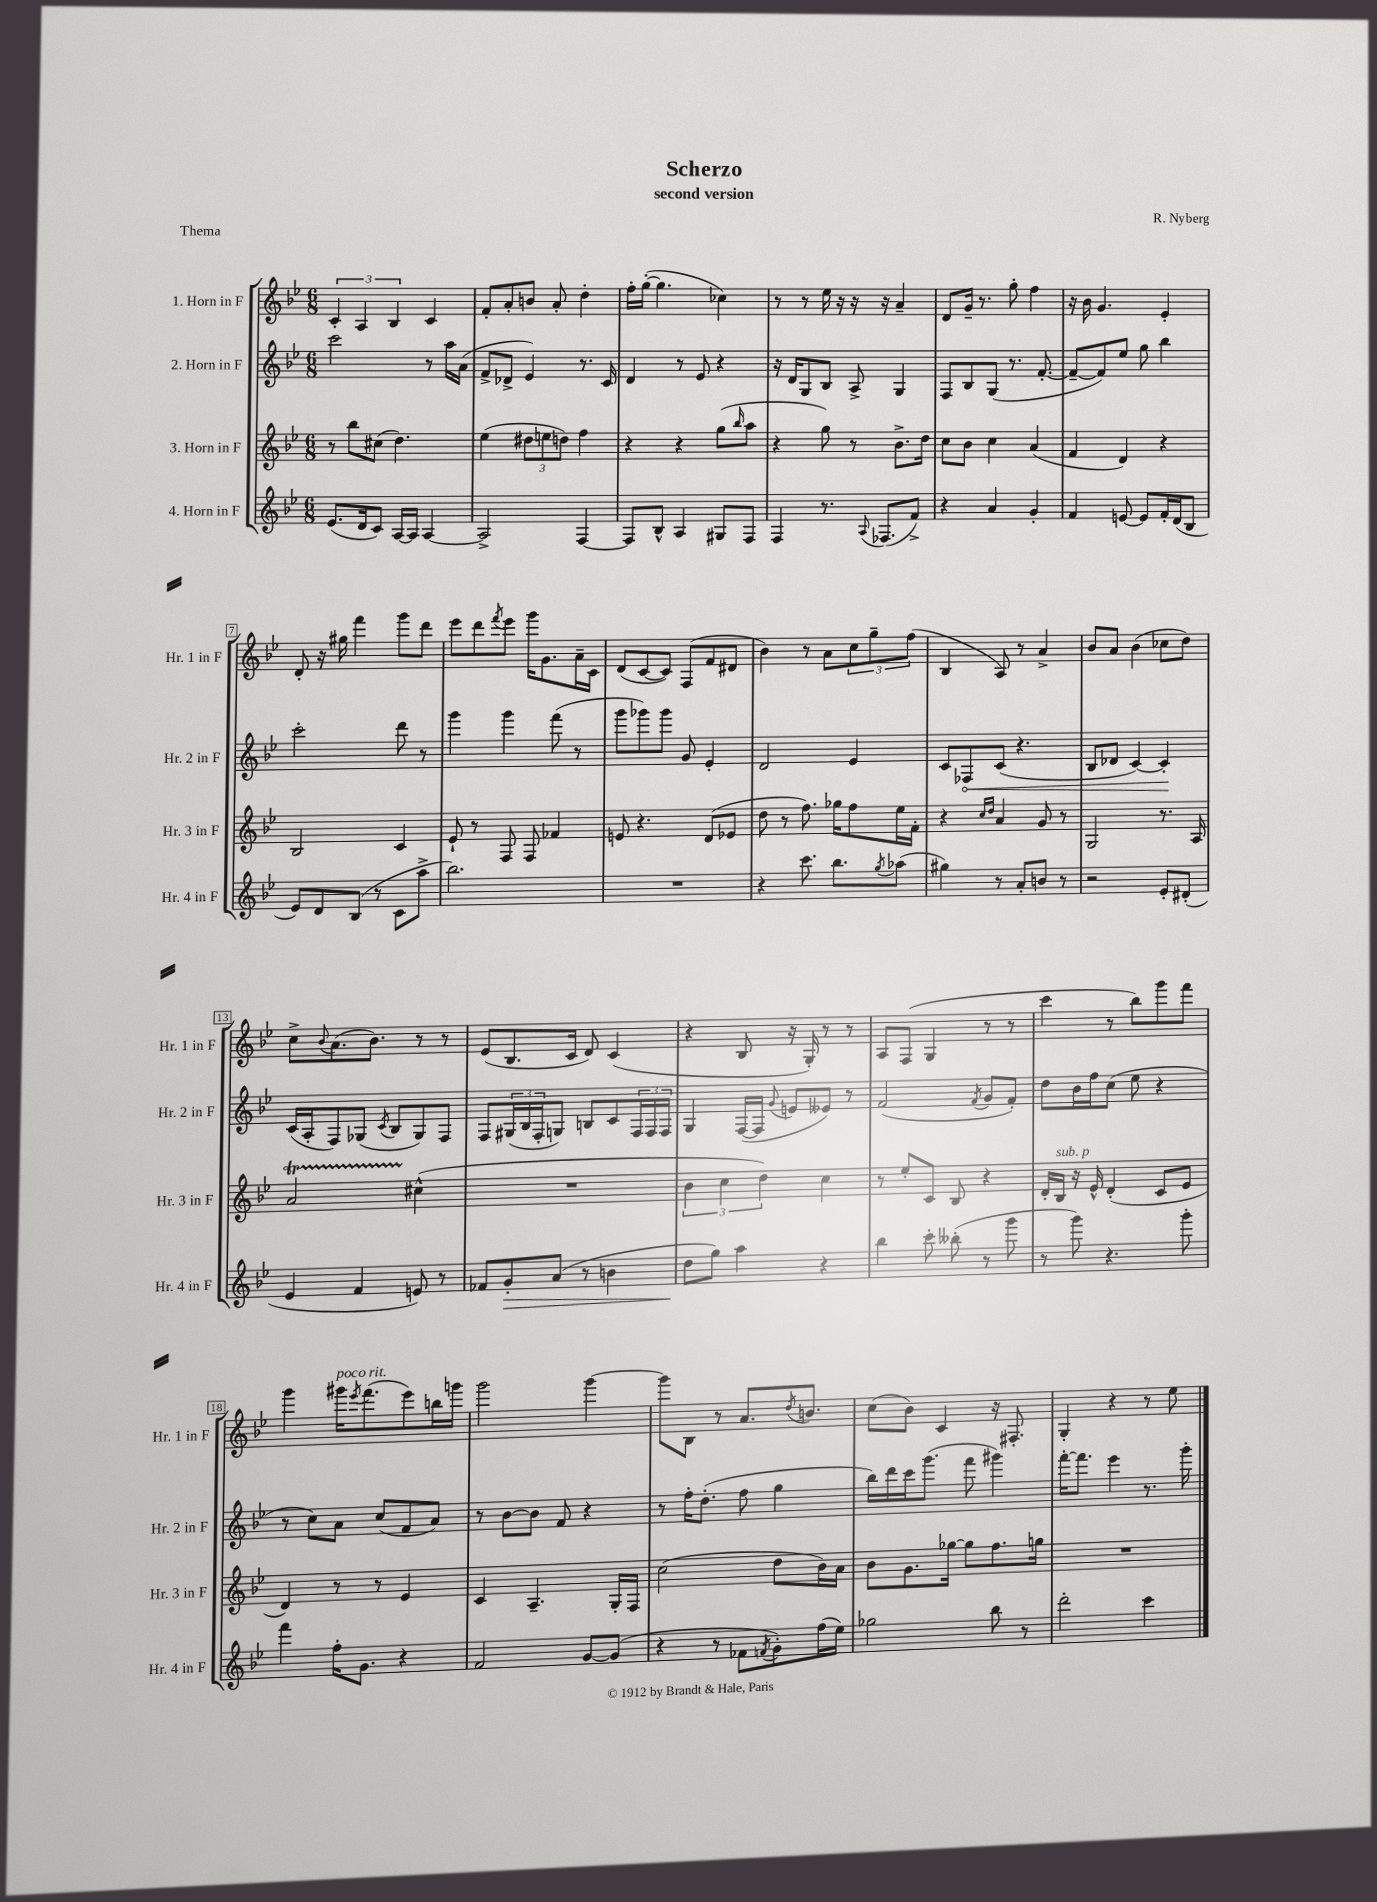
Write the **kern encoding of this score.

**kern	**dynam	**kern	**kern	**dynam	**kern
*part4	*part4	*part3	*part2	*part2	*part1
*staff4	*staff4	*staff3	*staff2	*staff2	*staff1
*I"4. Horn in F	*	*I"3. Horn in F	*I"2. Horn in F	*	*I"1. Horn in F
*I'Hr. 4 in F	*	*I'Hr. 3 in F	*I'Hr. 2 in F	*	*I'Hr. 1 in F
*clefG2	*	*clefG2	*clefG2	*	*clefG2
*k[b-e-]	*	*k[b-e-]	*k[b-e-]	*	*k[b-e-]
*M6/8	*	*M6/8	*M6/8	*	*M6/8
=1	=1	=1	=1	=1	=1
(8.e-/L	.	8r	2ccc\	.	6c'/
.	.	8bb-\L	.	.	.
.	.	.	.	.	6A/
16d/k	.	.	.	.	.
8c/J)	.	(8cc#X\J	.	.	.
.	.	.	.	.	6B-/
[16A/LL	.	4.dd\)	.	.	.
16A/JJ]	.	.	.	.	.
[4A/	.	.	8r	.	4c/
.	.	.	16aa\LL	.	.
.	.	.	(16a\JJ	.	.
=2	=2	=2	=2	=2	=2
2A^/]	.	(4ee-\	8f^/L	.	8f'/L
.	.	.	8d-X^/J	.	8a'/
.	.	12dd#X\L	4e-/)	.	8bn/J
.	.	12een\	.	.	.
.	.	.	.	.	8a'/
.	.	12ddn\J)	.	.	.
[4F/	.	4ff\	8.r	.	4dd'\
.	.	.	16c/	.	.
=3	=3	=3	=3	=3	=3
8F/L]	.	4r	4d/	.	16ff'\LL
.	.	.	.	.	([16gg'\JJ
8B-^^/J	.	.	.	.	4.gg\]
4A/	.	4r	8r	.	.
.	.	.	8e-/	.	.
8G#X/L	.	(8gg\L	4r	.	4cc-X\)
.	.	16qqbb-/	.	.	.
8F/J	.	8aa\J	.	.	.
=4	=4	=4	=4	=4	=4
4F/	.	4r	16r	.	8r
.	.	.	16d/KL	.	.
.	.	.	8G/	.	8r
8.r	.	8gg\)	8B-/J	.	16ee-\
.	.	.	.	.	16r
.	.	8r	8A^/	.	16r
8qqA/	.	.	.	.	.
(8.F-X/L	.	.	.	.	16r
.	.	8.b-^\L	4G/	.	4a~/
8f^/J)	.	.	.	.	.
.	.	16dd\Jk	.	.	.
=5	=5	=5	=5	=5	=5
4r	.	8cc\L	8F/L	.	8d/L
.	.	8b-\J	8B-/	.	16g~/Jk
.	.	.	.	.	8.r
4a/	.	4cc\	(8G/J	.	.
.	.	.	8.r	.	8gg'\
4g'/	.	(4a/	.	.	4ff\
.	.	.	[8.f'/	.	.
=6	=6	=6	=6	=6	=6
4f/	.	4f/	8f~/L_	.	16r
.	.	.	.	.	16b-\
.	.	.	8f/])	.	4.g/
[8en/	.	4d/)	8ee-/J	.	.
8e/L]	.	.	8gg\	.	.
16f'/L	.	4r	4bb-\	.	4e-'/
(16d/J	.	.	.	.	.
8B-/J	.	.	.	.	.
!!LO:LB:g=z
=7	=7	=7	=7	=7	=7
8e-/L)	.	2B-/	2ccc'\	.	8d'/
8d/	.	.	.	.	16r
.	.	.	.	.	16gg#X\
(8B-/J	.	.	.	.	4fff\
8r	.	.	.	.	.
8c\L	.	4c/	8ddd\	.	8ggg\L
8aa^\J	.	.	8r	.	8ddd\J
=8	=8	=8	=8	=8	=8
2.bb-\)	.	8e-`/	4ggg\	.	8eee-\L
.	.	8r	.	.	8ddd\
.	.	.	.	.	8qfff/
.	.	8F/	4ggg\	.	8eee-\J
.	.	8F/	.	.	16ggg\KL
.	.	.	.	.	8.g\
.	.	4f-X/	(8fff\	.	.
.	.	.	8r	.	16a~\L
.	.	.	.	.	16c\JJ
=9	=9	=9	=9	=9	=9
2.r	.	8en/	8ggg\L	.	(8d/L
.	.	4.r	8ggg-X\)	.	[8c/
.	.	.	8ggg-\J	.	8c/J])
.	.	.	8g/	.	(8F/L
.	.	(8d/L	4e-'/	.	8f/
.	.	8e-X/J	.	.	8d#X/J
=10	=10	=10	=10	=10	=10
4r	.	8dd\	2d/	.	4b-\)
.	.	8r	.	.	.
8.ccc\	.	8.ff\)	.	.	8r
.	.	.	.	.	8a\L
8.bb-\L	.	16gg-X\KL	.	.	.
.	.	8ff\	4e-/	.	12cc\
.	.	.	.	.	12gg~\
8qgg/	.	.	.	.	.
(8aa-X\J	.	16ee-\L	.	.	.
.	.	.	.	.	(12ff\J
.	.	16f'\JJ	.	.	.
=11	=11	=11	=11	=11	=11
4gg#X\)	.	4r	8c/L	.	4B-/
!	!	!	!	!LO:HP:b	!
.	.	.	8F-X/	<	.
.	.	16qqcc/LL	.	.	.
.	.	16qqdd/JJ	.	.	.
8r	.	4a/	(8c/J	.	8A/)
8a'/L	.	.	4.r	.	8r
8bn/J	.	8g/	.	.	4a^/
8r	.	8r	.	.	.
=12	=12	=12	=12	=12	=12
2r	.	2G/	8B-/L	.	8b-/L
.	.	.	8d-X/J	.	8a/J
.	.	.	[4c/)	.	(4b-\
8e-'/L	.	8.r	4c'/]	.	8cc-X\L
(8d#X'/J	.	.	.	.	8dd\J)
.	.	16A/	.	.	.
.	.	.	.	[	.
!!LO:LB:g=z
=13	=13	=13	=13	=13	=13
4e-/	.	2at/	(16c/LL	.	8cc^\L
.	.	.	16A'/J	.	.
.	.	.	.	.	8qqb-/
.	.	.	8F/)	.	(8.a\
4f/	.	.	(8G-X/J	.	.
.	.	.	.	.	8.b-\J)
.	.	.	8qc/	.	.
.	.	.	8B-/L	.	.
8en/)	.	(4cc#X^^\	8G-/)	.	8r
8r	.	.	8F/J	.	8r
=14	=14	=14	=14	=14	=14
8f-X/L	.	2.r	8F/L	.	(8e-/L
!	!LO:HP:b	!	!	!	!
8g'/	>	.	(24G#X/L	.	8.B-/
.	.	.	24B-/	.	.
.	.	.	24F'/J	.	.
(8a/J	.	.	8Gn/J)	.	.
.	.	.	.	.	16c/Jk
8r	.	.	8Bn/L	.	8d/)
4bn\	.	.	8c/	.	(4c/
.	.	.	24F/L	.	.
.	.	.	24F/	.	.
.	.	.	24F/JJ	.	.
=15	=15	=15	=15	=15	=15
8dd\L	.	6b-\	4G/	.	4r
8gg\J)	]	.	.	.	.
.	.	6cc\	.	.	.
4aa\	.	.	([16F/LL	.	8B-/
.	.	.	16F/JJ]	.	.
.	.	6dd\)	.	.	.
.	.	.	8qqg/	.	.
.	.	.	8en/L	.	16r
.	.	.	.	.	16G'/)
4r	.	4cc\	8e--X/J)	.	8r
.	.	.	8r	.	8r
=16	=16	=16	=16	=16	=16
4bb-\	.	8r	(2f/	.	8A/L
.	.	8ee-'/L	.	.	(8F/J
8ccc'\	.	8c/J	.	.	4G/
(8bb--X'\	.	8B-/	.	.	.
.	.	.	8qf/	.	.
8r	.	4r	8g/L	.	8r
8ggg\	.	.	8f'/J)	.	8r
=17	=17	=17	=17	=17	=17
8r	.	16d'/LL	8dd\L	.	4ccc\
!	!	!LO:TX:a:i:t=sub. p	!	!	!
.	.	16B-/JJ	.	.	.
8ggg\)	.	16r	16b-\L	.	.
.	.	16e-^^/	16ff\J	.	.
4.r	.	(4d'/	(8cc\J	.	8r
.	.	.	8ee-\	.	8bb-\L)
.	.	8c/L	4r	.	8ggg\
8ggg'\	.	8e-/J	.	.	8fff\J
!!LO:LB:g=z
=18	=18	=18	=18	=18	=18
4fff\	.	4d/)	8r	.	4ggg\
.	.	.	8cc\L)	.	.
!	!	!	!	!	!LO:TX:a:i:t=poco rit.
16ff'\KL	.	8r	8a\J	.	16ggg#X\KL
.	.	.	.	.	8qeee-/
8.g\J	.	.	.	.	(8.fff\
.	.	8r	(8cc/L	.	.
4r	.	4e-/	8f/	.	8eee-\)
.	.	.	8a/J)	.	16bbn\L
.	.	.	.	.	16gggn\JJ
=19	=19	=19	=19	=19	=19
2f/	.	4c/	8r	.	2ggg\
.	.	.	[8b-\L	.	.
.	.	4.A~/	8b-\J]	.	.
.	.	.	8f/	.	.
[8g/L	.	.	4r	.	[4ggg\
(8g/J]	.	16G'/LL	.	.	.
.	.	16F/JJ	.	.	.
=20	=20	=20	=20	=20	=20
4r	.	(2cc\	8r	.	8ggg\L]
.	.	.	16ff'\KL	.	8B-\J
.	.	.	(8.dd'\J	.	.
8r	.	.	.	.	8r
8f-X\L	.	.	8ff\	.	8.a/L
8qfn/	.	.	.	.	.
8g'\)	.	8dd\L	4gg\	.	.
.	.	.	.	.	8qdd/
.	.	.	.	.	8.bn/J
(16ff\L	.	16b-\L)	.	.	.
16ee-\JJ)	.	16a\JJ	.	.	.
=21	=21	=21	=21	=21	=21
2gg-X\	.	8b-\L	16bb-\LL)	.	(8cc\L
.	.	.	16ddd\	.	.
.	.	8.g\	16ccc\J	.	8b-\J)
.	.	.	(8.ggg\J	.	.
.	.	.	.	.	4c/
.	.	[16gg-X\Jk	.	.	.
.	.	8gg-\L]	8fff\	.	.
8bb-\	.	8.ff\	4ggg#X\)	.	16r
.	.	.	.	.	8.F#X'/
8r	.	.	.	.	.
.	.	16ggn\Jk	.	.	.
=22	=22	=22	=22	=22	=22
2ddd'\	.	2.r	[16fff'\KL	.	4G'/
.	.	.	8.fff\J]	.	.
.	.	.	4eee-\	.	4r
4ccc\	.	.	8.r	.	8r
.	.	.	.	.	8ee-\
.	.	.	16ggg'\	.	.
==	==	==	==	==	==
*-	*-	*-	*-	*-	*-
